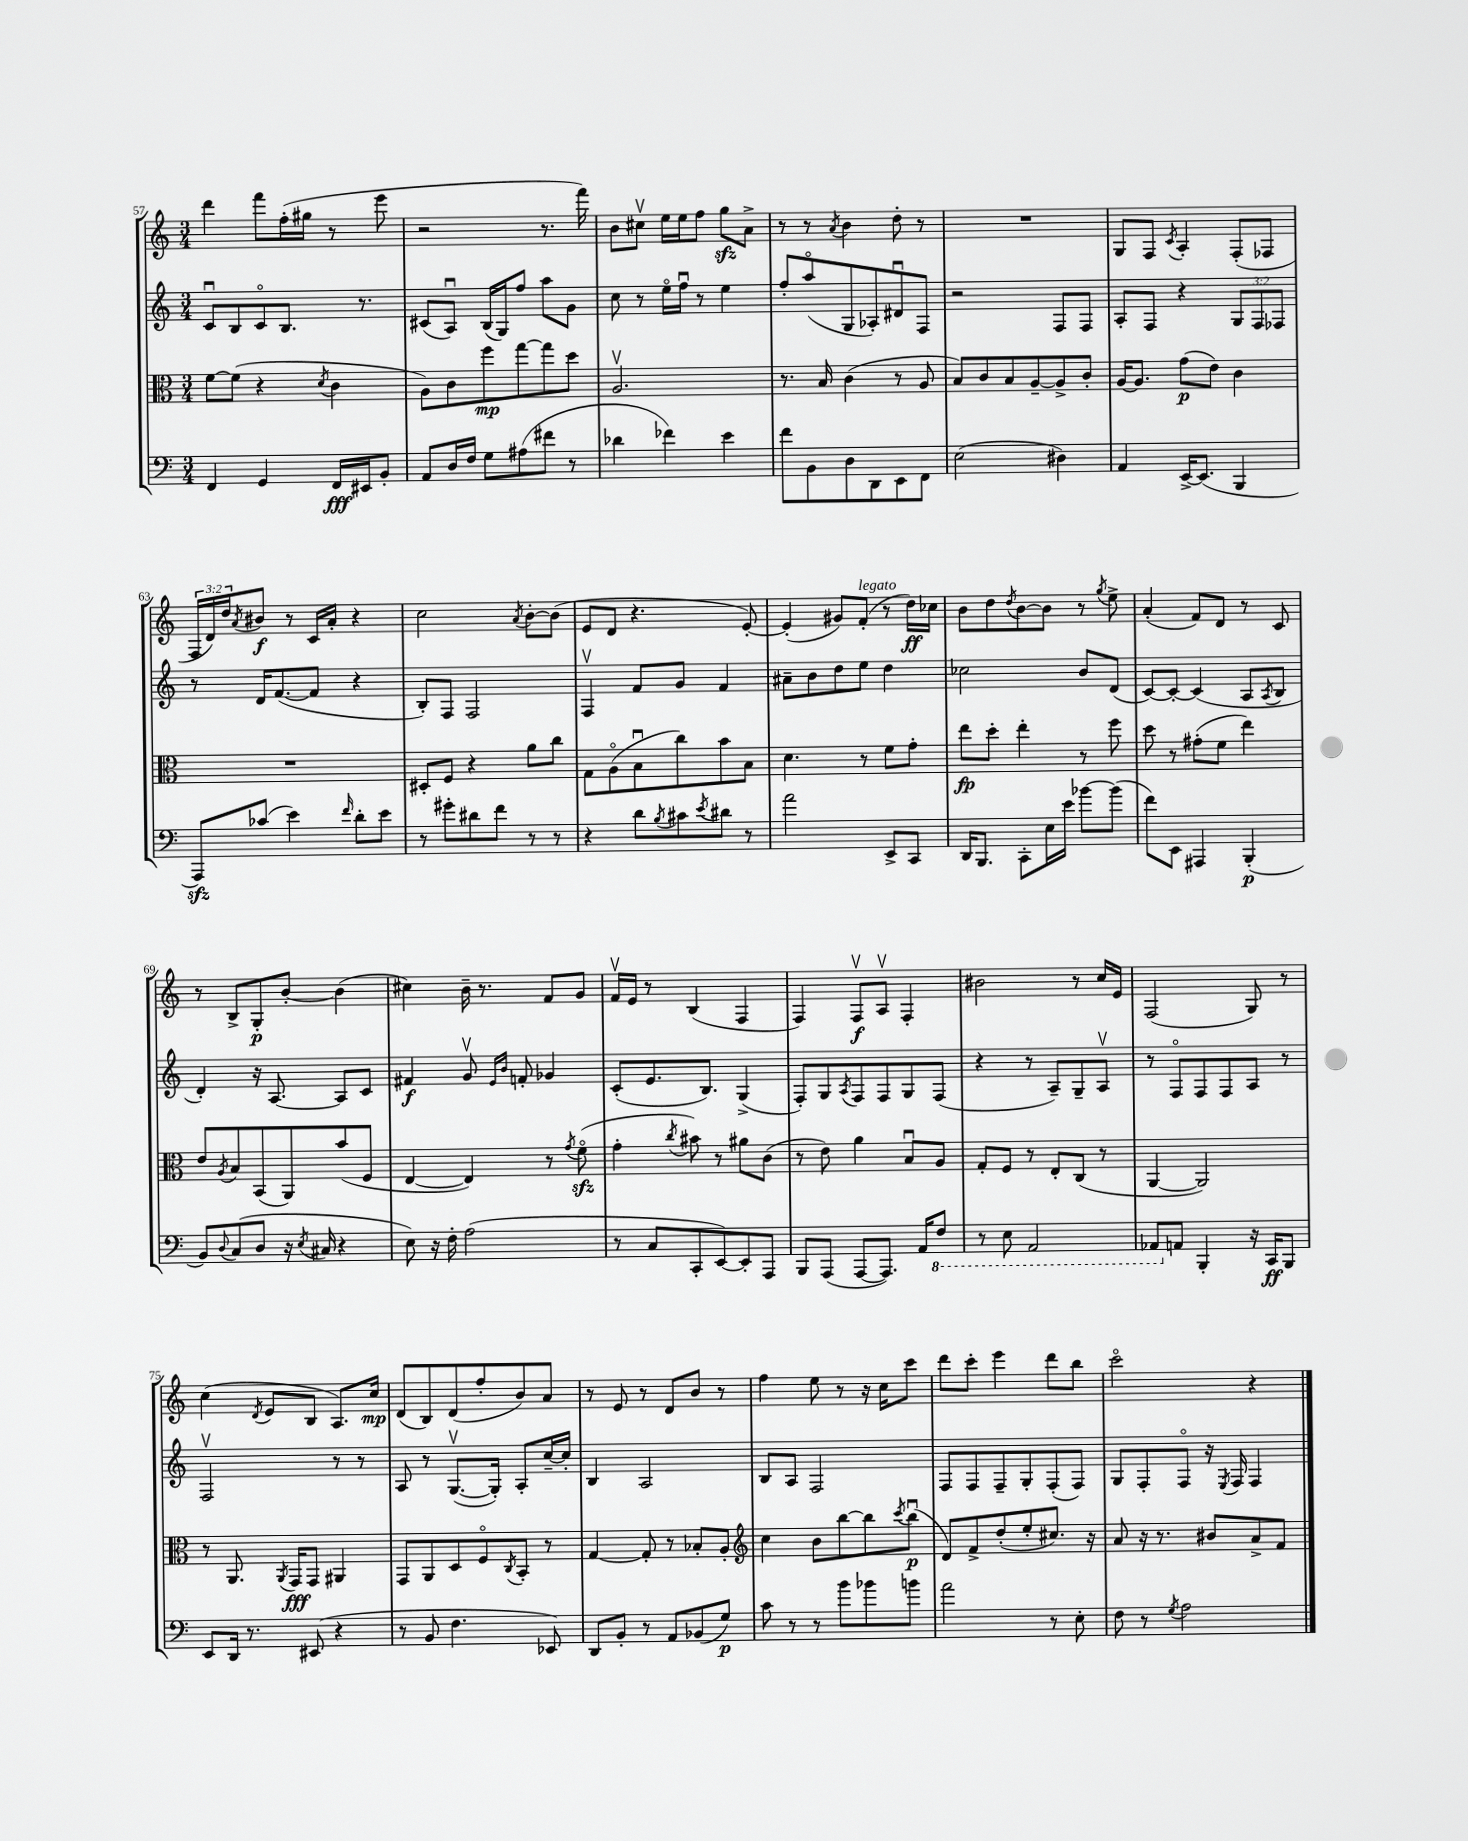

**kern	**kern	**kern	**kern
*staff4	*staff3	*staff2	*staff1
*clefF4	*clefC3	*clefG2	*clefG2
*k[]	*k[]	*k[]	*k[]
*M3/4	*M3/4	*M3/4	*M3/4
4FF	[8f	8cu	4ddd
.	(8f]	8B	.
4GG	4r	8co	8fff
.	.	8.B	(16ff'
.	.	.	16gg#
.	8qd	.	.
16FF	4c	.	8r
16EE#	.	8.r	.
8BB'	.	.	8eee
=	=	=	=
8AA	8A)	(8c#	2r
16D	8c	8Au)	.
16F	.	.	.
8G	8ff	(16B	.
.	.	16G)	.
(8A#	[8gg	8ff	.
8f#	8gg]	8aa	8.r
8r	8dd	8g	.
.	.	.	16fff)
=	=	=	=
4d-	2.Av	8cc	8b
.	.	8r	8cc#v
4f-)	.	16eeo	16ee
.	.	16ffu	16ee
.	.	8r	8ff
4e	.	4ee	8gg
.	.	.	8a^
=	=	=	=
8f	8.r	8ff'	8r
8BB	.	(8aao	8r
.	16B	.	.
.	.	.	8qa
8D	(4c	8G	4b
8DD	.	8A-')	.
8EE	8r	8d#u	8dd'
8FF	8A	8F	8r
=	=	=	=
(2E	8B)	2r	2.r
.	8c	.	.
.	8B	.	.
.	[8A~	.	.
4D#)	8A^]	8F	.
.	8c'	8F	.
=	=	=	=
4AA	[16A	8A'	8G
.	8.A]	.	.
.	.	8F	8F
.	.	.	8qc
[16EE^	(8g	4r	4A'
(8.EE]	.	.	.
.	8e)	.	.
4BBB	4c	12G	(8F'
.	.	12F	.
.	.	.	8F-
.	.	12F-	.
=	=	=	=
8AAA)	2.r	8r	24F
.	.	.	24d)
.	.	.	24dd
.	.	.	8qa
(8c-	.	16d	8b#
.	.	([8.f	.
4e)	.	.	8r
.	.	8f]	16c
.	.	.	16a'
16qqf	.	.	.
8d'	.	4r	4r
8e	.	.	.
=	=	=	=
8r	8D#'	8B')	2cc
8g#'	8F	8F	.
8d#	4r	2F	.
8f	.	.	.
.	.	.	8qa
8r	8a	.	[8b'
8r	8cc	.	(8b]
=	=	=	=
4r	8G	4Fv	8e
.	(8Ao	.	8d
8d	8Bu	8f	4.r
8qB	.	.	.
8c#	8cc)	8g	.
8qe	.	.	.
8d#	8b	4f	.
8r	8B	.	[8e')
=	=	=	=
2a	4.d	8a#~	(4e']
.	.	8b	.
.	.	8dd	8g#)
.	8r	8ee	(8f'
8EE^	8f	4dd	8r
8CC	8g'	.	16dd)
.	.	.	16cc-
=	=	=	=
16DD	8ee	2cc-	8b
8.BBB	.	.	.
.	8dd'	.	8dd
.	.	.	8qdd
8CC'	4ee'	.	[8b
16E	.	.	8b]
16e	.	.	.
[8b-	8r	8b	8r
.	.	.	8qgg
(8b-]	8ff	(8d	8ee^
=	=	=	=
8f)	8dd	[8c)	(4a'
8EE	8r	8c'_	.
4AAA#	(8g#'	(4c]	8f)
.	8f	.	8d
(4BBB'	4ee)	8A	8r
.	.	8qA	.
.	.	8B	8c
=	=	=	=
8BB)	8e	4d')	8r
8qqD	8qA	.	.
(8C	8B	.	8B^
8D	(8BB	16r	8G'
.	.	[8.A	.
16r	8AA)	.	[8b'
8qE	.	.	.
16C#	.	.	.
4r	(8b	8A]	(4b]
.	8F	8c	.
=	=	=	=
8E)	[4E	4f#	4cc#)
16r	.	.	.
16F'	.	.	.
(2A	4E])	8gv	16b~
.	.	.	8.r
.	.	16qqe	.
.	.	16qqb	.
.	.	8f'	.
.	8r	4g-	8f
.	8qg	.	.
.	(8fo	.	8g
=	=	=	=
8r	4g'	(8c'	16fv
.	.	.	16e
8C	.	8.e	8r
.	8qcc	.	.
8CC'	8b#)	.	(4B
.	.	8.B)	.
[8EE)	8r	.	.
8EE']	8a#	(4G^	4F
8AAA	(8c	.	.
=	=	=	=
8BBB	8r	8F')	4F)
(8AAA	8e)	8G	.
.	.	8qA	.
[8AAA	4a	8F	8Fv
8.AAA])	.	8F	8Av
.	8Bu	8G	4F'
16AA	.	.	.
8FF	8A	(8F	.
=	=	=	=
8r	8G'	4r	2b#
8EE	8F	.	.
2AAA	8r	8r	.
.	8E'	8A~)	.
.	(8C	8G~	8r
.	8r	8Av	16cc
.	.	.	16e
=	=	=	=
8AAA-	[4AA	8r	(2F
8AA	.	8Fo	.
4BBB'	2AA])	8F	.
.	.	8F	.
16r	.	8A	8G)
16CC	.	.	.
8BBB	.	8r	8r
=	=	=	=
8EE	8r	2Fv	(4cc
16DD	8.AA	.	.
8.r	.	.	.
.	.	.	8qd
.	.	.	8e
.	8qAA	.	.
.	16GG	.	.
(8EE#	8GG	.	8B
4r	4AA#	8r	8.A)
.	.	8r	.
.	.	.	16cc
=	=	=	=
8r	8GG	8A	(8d
8BB	8AA	8r	8B)
4.F	8D	([8.Gv	(8d
.	8Fo	.	8ff'
.	.	16G'])	.
.	8qC	.	.
.	8BB'	8A'	8b)
8EE-)	8r	[16cc~	8a
.	.	16cc']	.
=	=	=	=
8DD	[4G	4B	8r
8BB'	.	.	8e
8r	8G']	2A	8r
8AA	8r	.	8d
(8BB-	8B-'	.	8b
8G)	8A'	.	8r
=	=	=	=
*	*clefG2	*	*
8c	4cc	8B	4ff
8r	.	8A	.
8r	8b	2F	8ee
8b	[8bb	.	8r
8b-	8bb]	.	16r
.	.	.	16cc
.	8qccc	.	.
8b	(8bbu	.	8ccc
=	=	=	=
2a	8d)	8F	8ddd
.	8f^	8F	8ccc'
.	(8dd'	8F~	4eee
.	8ee'	8G'	.
8r	8.cc#)	(8F'	8ddd
8E'	.	8F)	8bb
.	16r	.	.
=	=	=	=
8F	8a	8G	2ccco
8r	16r	8F'	.
.	8.r	.	.
8qG	.	.	.
2A	.	8Fo	.
.	8b#	16r	.
.	.	8qE	.
.	.	16F	.
.	8a^	4F	4r
.	8f	.	.
==	==	==	==
*-	*-	*-	*-
